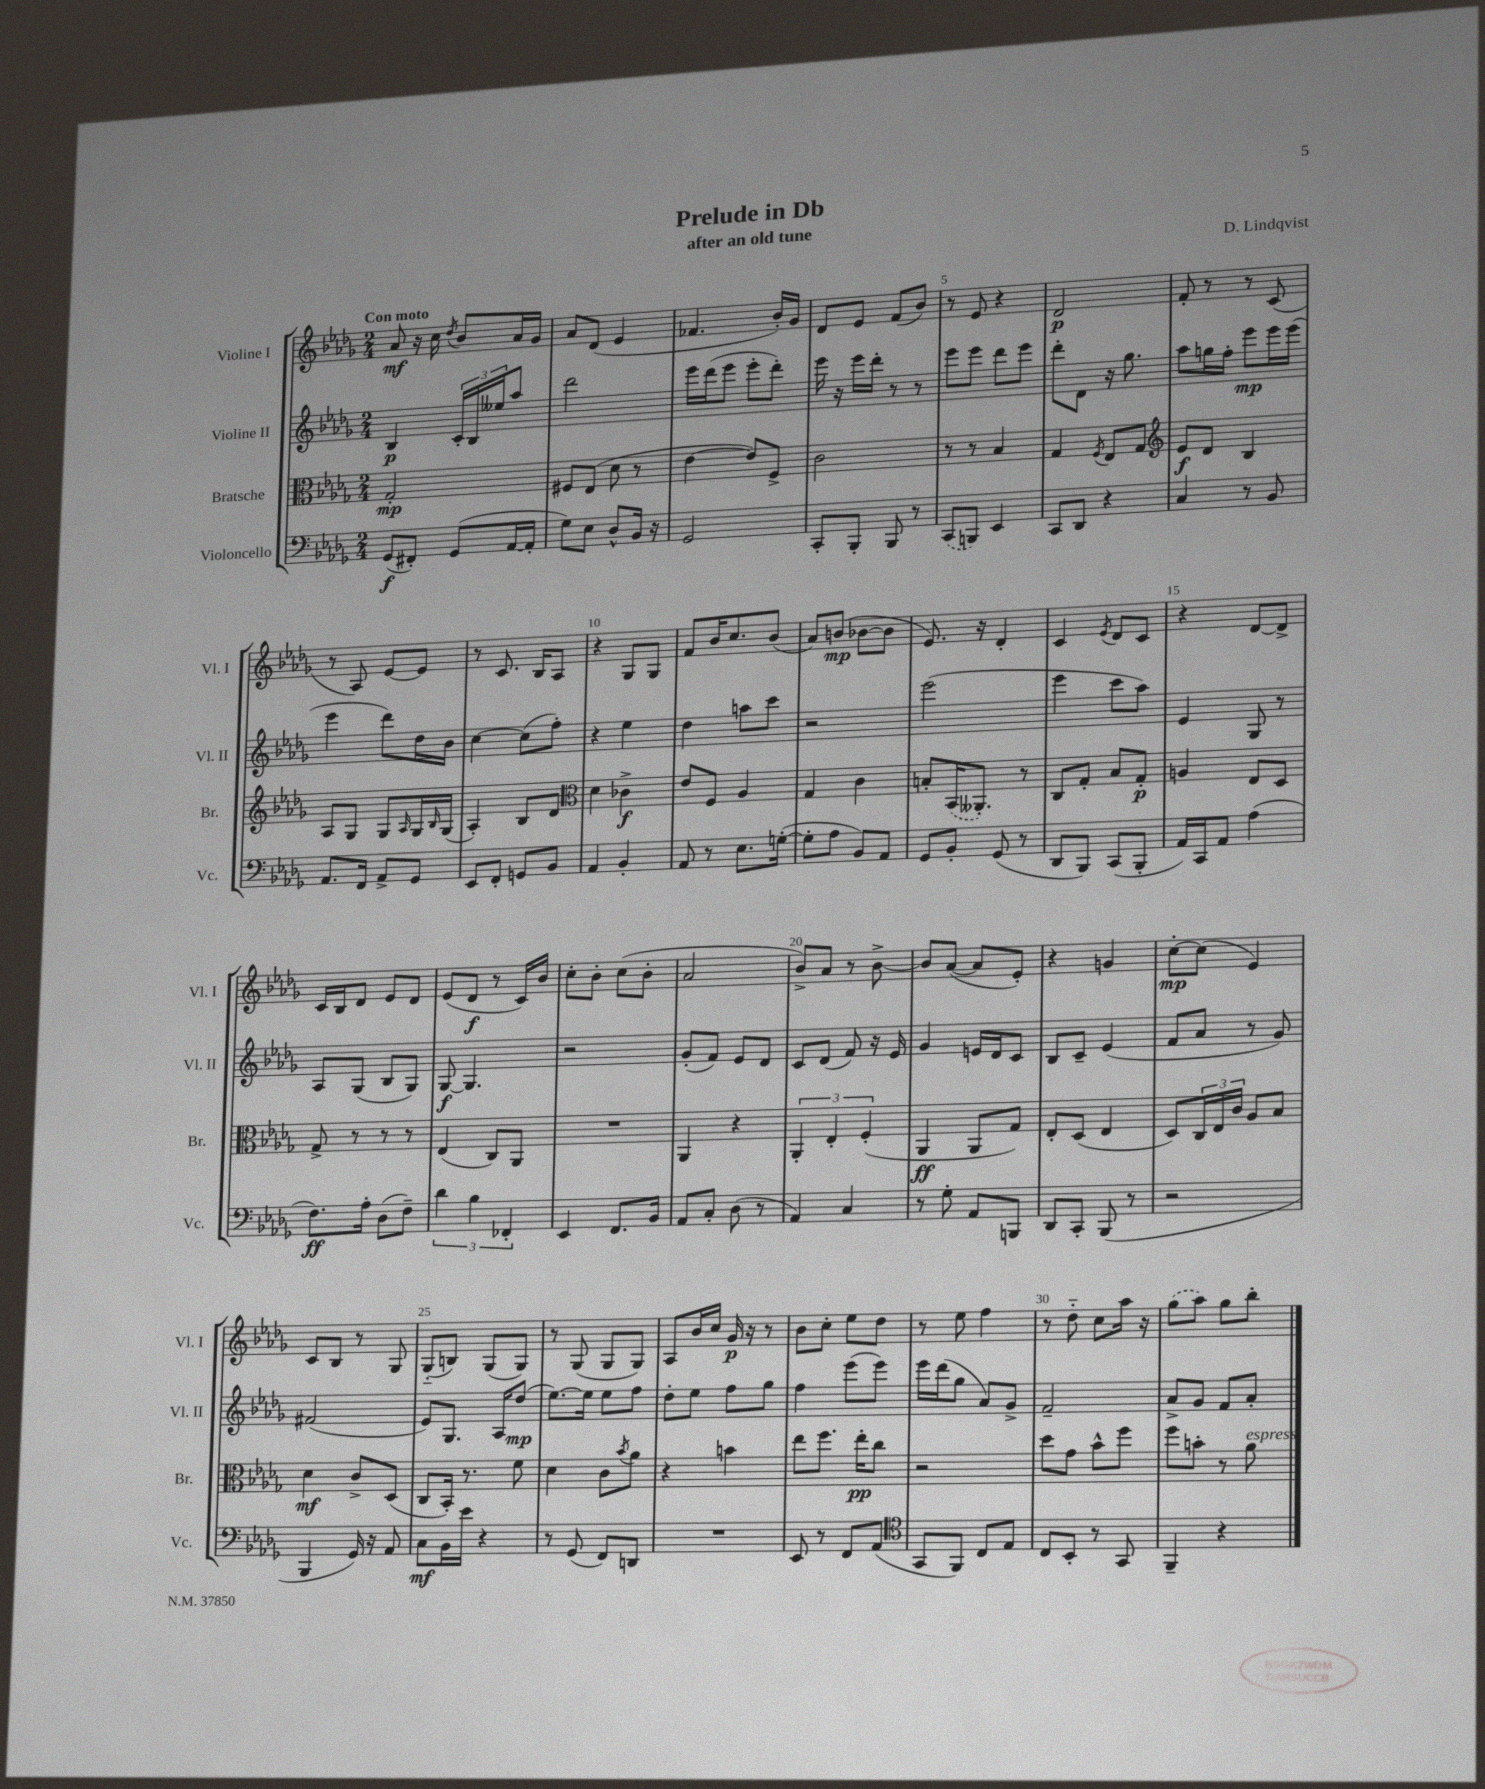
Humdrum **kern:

**kern	**kern	**kern	**kern
*staff4	*staff3	*staff2	*staff1
*clefF4	*clefC3	*clefG2	*clefG2
*k[b-e-a-d-g-]	*k[b-e-a-d-g-]	*k[b-e-a-d-g-]	*k[b-e-a-d-g-]
*M2/4	*M2/4	*M2/4	*M2/4
(8GG-	2G-'	4B-	8a-
8FF#')	.	.	16r
.	.	.	16cc
.	.	.	8qdd-
(8GG-	.	24c'	8b-
.	.	24B-	.
.	.	24ee--	.
[16AA-	.	8aa-	16a-
16AA-']	.	.	16g-
=	=	=	=
8G-)	8F#	2ddd-	8a-
8E-	(8E-	.	(8d-
8D-^^	8d-	.	4e-
16BB-	8r	.	.
16r	.	.	.
=	=	=	=
2GG-	[4e-	16eee-	4.f-
.	.	(16ddd-	.
.	.	8eee-	.
.	8e-])	8eee-'	.
.	8F^	8ddd-')	16b-')
.	.	.	16g-
=	=	=	=
8CC'	2c	16eee-	8d-
.	.	16r	.
8BBB-'	.	16eee-	8e-
.	.	16ddd-'	.
8BBB-	.	8r	(8f
8r	.	8r	8b-)
=	=	=	=
(8CC	8r	8eee-	8r
8BBB)	8r	8eee-	8e-
4EE-	4B-	8ddd-	4r
.	.	8eee-	.
=	=	=	=
8CC	4G-	8ddd-'	2d-
8DD-	.	8d-	.
.	8qF	.	.
4r	8E-	16r	.
.	.	8.gg-	.
.	8G-	.	.
=	=	=	=
*	*clefG2	*	*
4C	8e-	8aa-	8f'
.	8d-	16gg	8r
.	.	16ff'	.
8r	4B-	8eee-	8r
8BB-	.	16eee-	(8c
.	.	(16eee-	.
=	=	=	=
8.AA-	8A-	4eee-	8r
.	8G-	.	8A-)
16FF	.	.	.
8AA-^	8G-	8ddd-)	[8e-
.	16qqA-	.	.
8GG-	16G-	16dd-	8e-]
.	16qqB-	.	.
.	(16G-	16b-	.
=	=	=	=
8EE-	4A-')	[4cc	8r
8FF'	.	.	8.c
8GG	8B-	(8cc]	.
.	.	.	16B-
8BB-	8d-	8ff')	8A-
=	=	=	=
*	*clefC3	*	*
4AA-	4d-	4r	4r
4BB-'	4c-^	4ee-	8G-
.	.	.	8G-
=	=	=	=
8AA-	8e-	4dd-	8f
8r	8F	.	16b-
.	.	.	8.cc
8.E-	4A-	8aa	.
.	.	8ccc	(8b-
([16G'	.	.	.
=	=	=	=
8G']	4G-	2r	8a-)
8A-	.	.	(8b
8BB-)	4c	.	[8b-
8AA-	.	.	8b-]
=	=	=	=
8GG-	8B'	(2eee-	8.e-)
8BB-'	(16BB-	.	.
.	8.AA--')	.	16r
(8GG-	.	.	4d-'
8r	8r	.	.
=	=	=	=
8DD-	8C	4eee-	4c
8BBB-)	8G-'	.	.
.	.	.	8qe-
(8CC	8B-	8ccc	8d-
8BBB-'	8G-'	8aa-)	8c
=	=	=	=
16AA-)	4A	4e-	4r
16CC	.	.	.
8AA-	.	.	.
(4A-	8E-	8G-	[8d-
.	8D-	8r	8d-^]
=	=	=	=
8.F)	8G-^	8A-	16c
.	.	.	16B-
.	8r	(8G-	8d-
16A-'	.	.	.
(8D-	8r	8B-	8e-
8F~)	8r	8G-)	8d-
=	=	=	=
6d-	(4E-	[8G-	(8e-
.	.	4.G-]	8d-
6B-	.	.	.
.	8C)	.	8r
6FF-'	.	.	.
.	8AA-	.	16c)
.	.	.	16b-
=	=	=	=
4EE-	2r	2r	8cc'
.	.	.	8b-'
8.FF	.	.	(8cc
.	.	.	8b-'
16BB-	.	.	.
=	=	=	=
8AA-	4AA-	(8g-'	2a-
8C'	.	8f)	.
(8D-	4r	8e-	.
8r	.	8d-	.
=	=	=	=
4AA-)	6AA-'	8c	8b-^)
.	.	(8d-	8a-
.	6E-'	.	.
4C	.	8f)	8r
.	(6F'	.	.
.	.	16r	[8b-^
.	.	16e-	.
=	=	=	=
8r	4AA-	4g-	8b-]
8G-'	.	.	([8a-
8AA-	8AA-	16e	8a-]
.	.	16d-	.
8BBB	8G-)	8c	8e-')
=	=	=	=
8DD-	8E-'	8B-	4r
8CC'	(8D-	8c~	.
(8BBB-	4E-	(4e-	4g
8r	.	.	.
=	=	=	=
2r	8D-)	8f	[8cc'
.	24C	8a-	(8cc]
.	24E-	.	.
.	24c	.	.
.	8A-	8r	4e-)
.	8B-	8g-)	.
=	=	=	=
4BBB-	4d-	(2f#	8c
.	.	.	8B-
16GG-)	8c^	.	8r
16r	.	.	.
8AA-	(8D-	.	8G-
=	=	=	=
8C	8C	8e-)	(8G-'~
16BB-	16BB-')	8.G-	8B)
16e-	8.r	.	.
4r	.	.	(8G-
.	.	16A-	.
.	8f	(8dd-	8G-)
=	=	=	=
8r	4d-	[8.ee-)	8r
(8GG-	.	.	(8G-
.	.	16ee-]	.
8FF)	8c	8ee-	8G-
.	8qb-	.	.
8DD	8a-	8ff	8G-)
=	=	=	=
2r	4r	8dd-'	8A-
.	.	8ee-	16b-
.	.	.	16cc
.	4b	8ff	16g-
.	.	.	16r
.	.	8gg-	8r
=	=	=	=
8EE-	8ee-	4ff	8b-
8r	8.ff	.	8cc'
8FF	.	(8eee-	8ee-
.	16ee-'	.	.
(8AA-	8cc	8eee-)	8dd-
=	=	=	=
*clefC4	*	*	*
8GG-	2r	16eee-	8r
.	.	(16ddd-	.
8FF)	.	8gg-	8ee-
8C	.	8a-)	4ff
8E-	.	8g-^	.
=	=	=	=
8C	8dd-	2f~	8r
8BB-'	8g-	.	8dd-'~
8r	8b-^^	.	8cc
8GG-	8ff	.	16aa-
.	.	.	16r
=	=	=	=
4FF~	8ff	8a-^	(8gg-
.	8b'	8g-	8aa-)
4r	8r	8f	8gg-
.	8a-	8a-'	8bb-'
==	==	==	==
*-	*-	*-	*-
